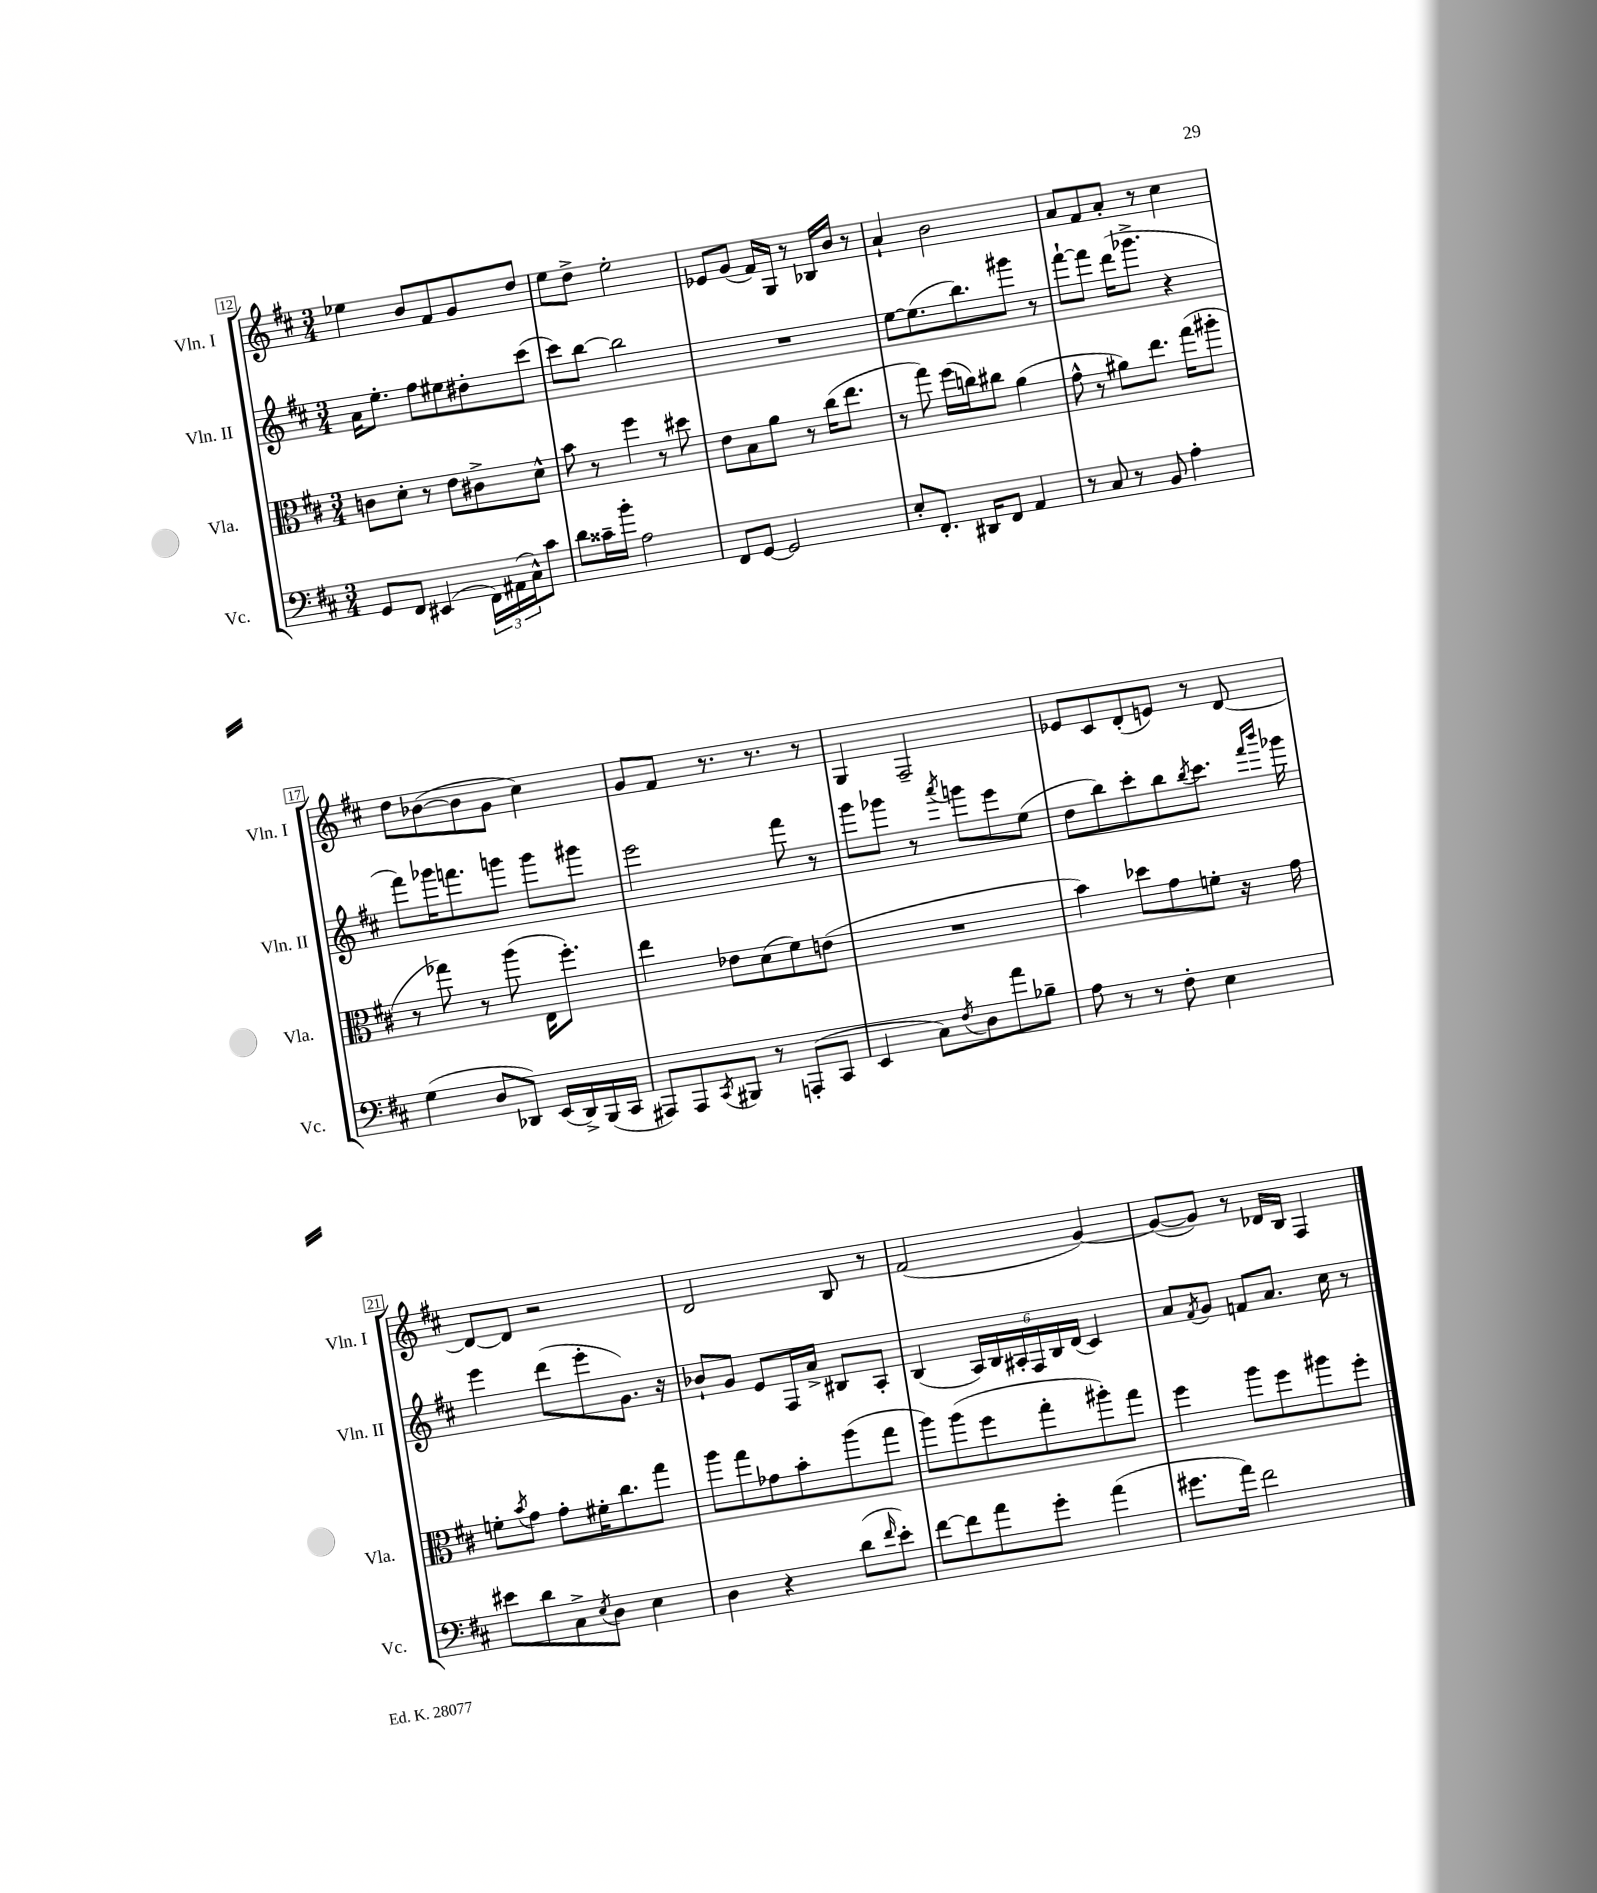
<<
\new StaffGroup <<
\new Staff = "s0" \with { instrumentName = "Vln. I" shortInstrumentName = "Vln. I" } {
    \clef treble \key d \major \numericTimeSignature \time 3/4
    ees''4 b'8 fis'8 g'8 d''8 |
    e''8 d''8-> e''2-. |
    ees'8 g'8( fis'16) g16 r8 bes16 b'16 r8 |
    a'4-! b'2 |
    a'8 fis'8 a'8-. r8 cis''4 |
    d''8 bes'8~( bes'8 g'8 cis''4) |
    g'8 fis'8 r8. r8. r8 |
    g4 fis2-- |
    ees'8 cis'8 d'8-.( e'8) r8 d'8~ |
    d'8~ d'8 r2 |
    d'2 b8 r8 |
    fis'2( g'4~) |
    g'8~( g'8) r8 des'16 b16 fis4 \bar "|." |
}
\new Staff = "s1" \with { instrumentName = "Vln. II" shortInstrumentName = "Vln. II" } {
    \clef treble \key d \major \numericTimeSignature \time 3/4
    a'16 e''8.-. fis''8 eis''8 dis''8-. cis'''8( |
    cis'''8) b''8~ b''2 |
    R2. |
    e''8~ e''8.( b''8.) gis'''8 r8 |
    fis'''8~-! fis'''8 d'''16( ges'''8.-> r4 |
    fis'''8) ges'''16 f'''8. g'''8 g'''8 gis'''8 |
    e'''2 fis'''8 r8 |
    g'''8 ges'''8 r8 \acciaccatura { a'''8 } g'''8 e'''8 e''8( |
    d''8 b''8) cis'''8-. b''8 \acciaccatura { b''8 } cis'''8. \grace { fis'''16 b'''16 } ges'''16 |
    e'''4 d'''8( e'''8-. g'8.) r16 |
    bes'8-! g'8 e'8 fis16 a'16-> bis8 a8-. |
    b4( \tuplet 6/4 { a16) b16 ais16-. fis16 b16 d'16( } cis'4) |
    a'8 \acciaccatura { fis'8 } g'8 f'8 a'8. cis''16 r8 \bar "|." |
}
\new Staff = "s2" \with { instrumentName = "Vla." shortInstrumentName = "Vla." } {
    \clef alto \key d \major \numericTimeSignature \time 3/4
    c'8 d'8-. r8 e'8 cis'8-> d'8-^ |
    b'8 r8 fis''4 r8 dis''8 |
    e'8 b8 a'8 r8 cis''16( e''8. |
    r8 g''8) fis''16( c''16) cis''8 a'4( |
    g'8-^ r8 ais'8) e''8. g''16( ais''8-. |
    r8 ges''8) r8 a''8( e16 fis''8.-.) |
    e''4 ees'8 d'8( fis'8) e'8( |
    R2. |
    b'4) des''8 g'8 f'8-. r16 g'16 |
    f'8-. \acciaccatura { b'8 } g'8 g'8-. fis'16-. cis''8. g''8 |
    a''8 g''8 ges'8 b'8-. a''8( g''8 |
    a''8) a''8( fis''8 g''8-. ais''8-.) g''8 |
    fis''4 a''8 fis''8 ais''8 fis''8-. \bar "|." |
}
\new Staff = "s3" \with { instrumentName = "Vc." shortInstrumentName = "Vc." } {
    \clef bass \key d \major \numericTimeSignature \time 3/4
    g,8 fis,8 eis,4( \tuplet 3/2 { fis,16) ais,16( cis16-^) } cis'8 |
    d'8 cisis'16-- b'16-. a2 |
    fis,8 g,8~ g,2 |
    e8-. fis,8.-. dis,16 fis,8 a,4 |
    r8 cis8 r8 b,8 a4-. |
    g4( d8 des,8) e,16( des,16->) b,,16( cis,16 |
    ais,,8) ais,,8 \acciaccatura { cis,8 } bis,,8 r8 a,,8-.( cis,8 |
    e,4 cis8) \acciaccatura { fis8 } d8 a'8 bes8-- |
    a8 r8 r8 fis8-. e4 |
    eis'8 d'8 cis8-> \acciaccatura { e8 } d8 e4 |
    d4 r4 d'8( \grace { fis'16 } e'8-.) |
    fis'8~ fis'8 a'8 g'8-. a'4( |
    gis'8. a'16) fis'2 \bar "|." |
}
>>
>>
\layout { \context { \Score currentBarNumber = #12 \override BarNumber.stencil = #(make-stencil-boxer 0.1 0.3 ly:text-interface::print) } }
